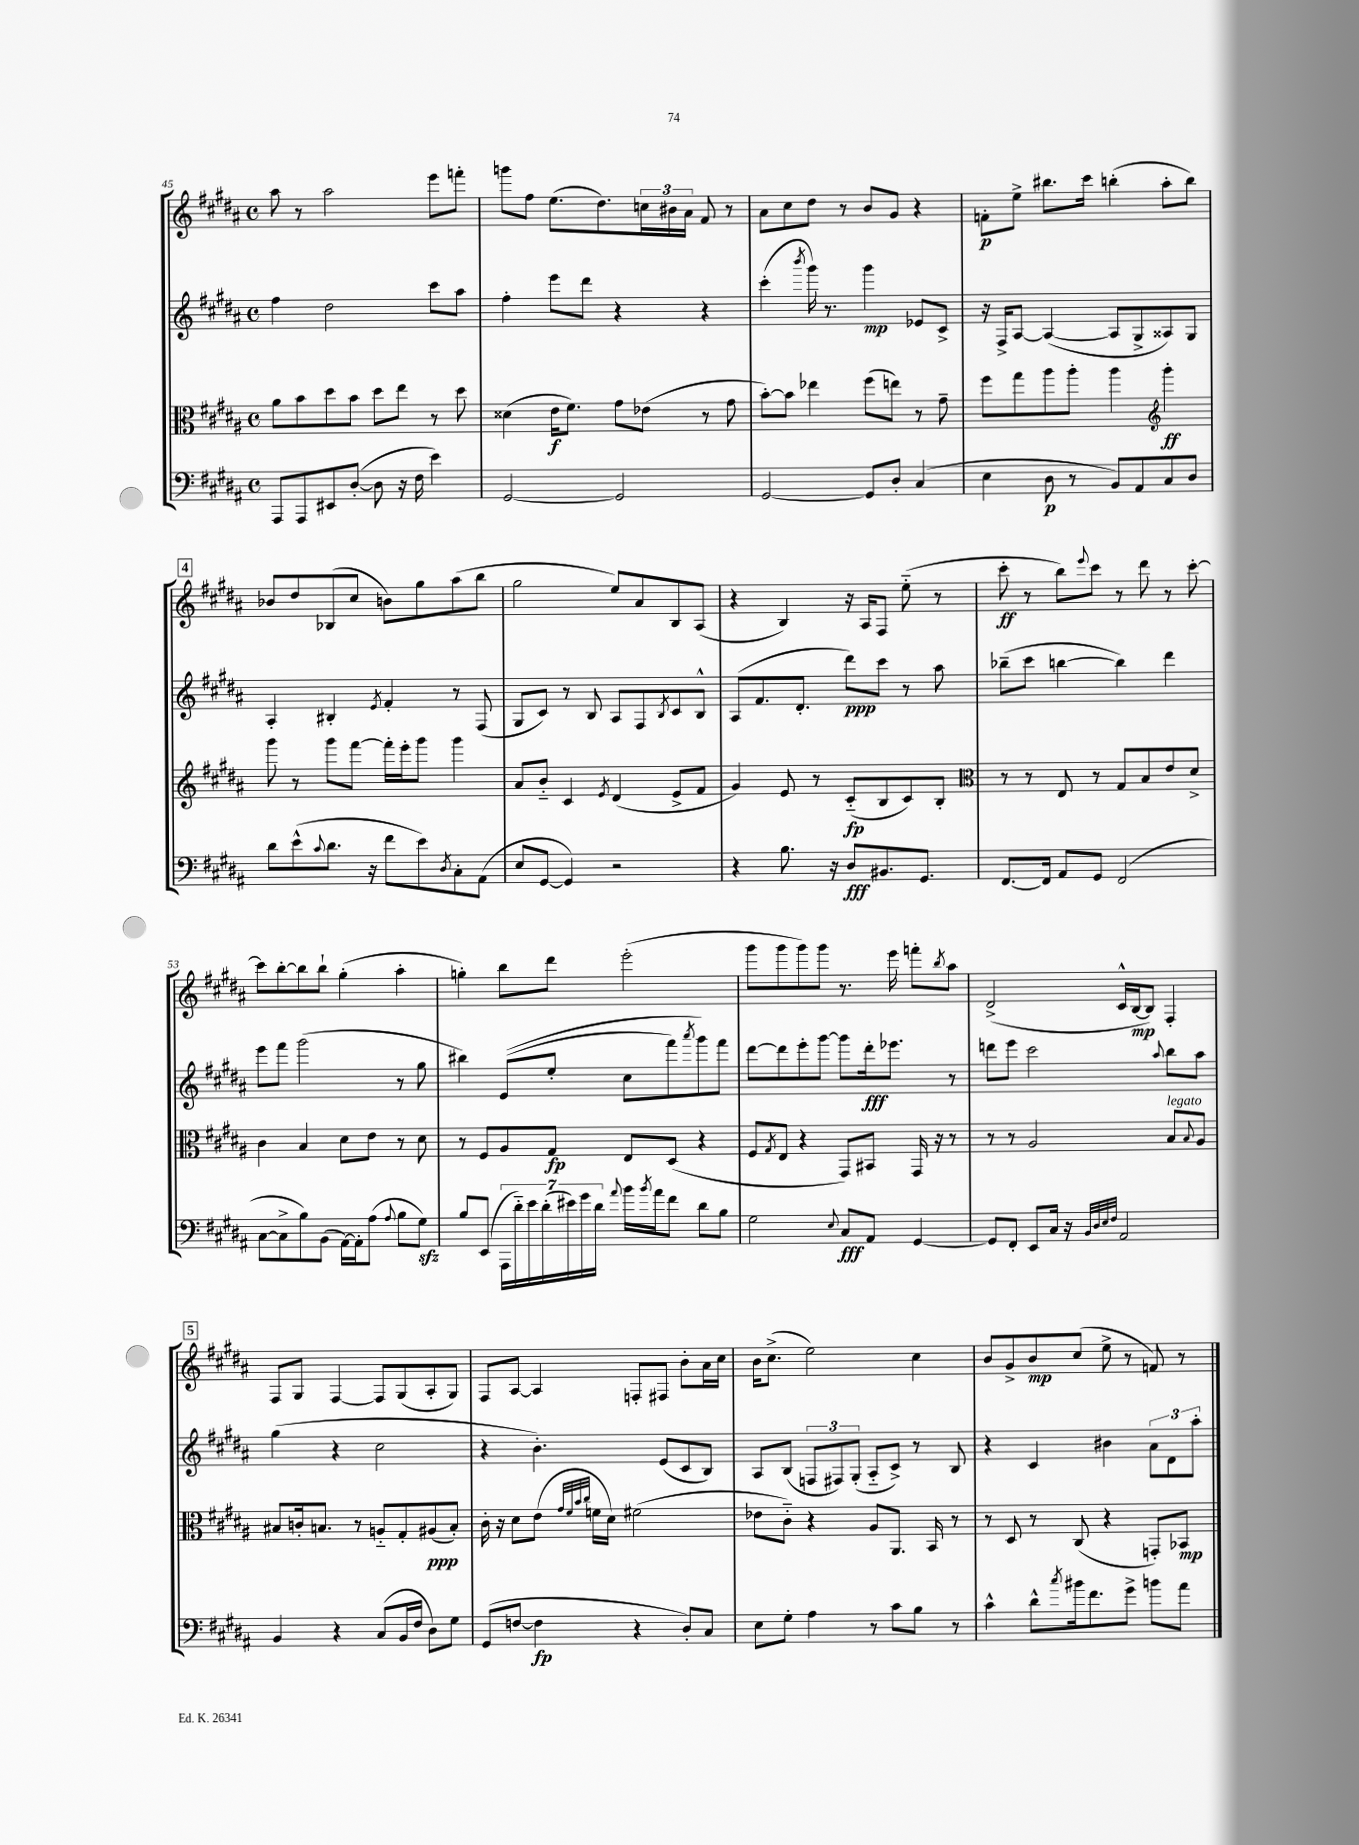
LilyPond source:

<<
\new StaffGroup <<
\new Staff = "s0" {
    \clef treble \key b \major \defaultTimeSignature \time 4/4
    ais''8 r8 ais''2 e'''8 f'''8-. |
    g'''8 fis''8 e''8.( dis''8.) \tuplet 3/2 { c''16 bis'16 ais'16 } fis'8 r8 |
    ais'8 cis''8 dis''8 r8 b'8 gis'8 r4 |
    f'8-.\p e''8-> bis''8. cis'''16 b''4-.( ais''8-. b''8) |
    \mark \markup { \box "4" } bes'8 dis''8 bes8( cis''8 b'8) gis''8 ais''8( b''8 |
    gis''2 e''8) ais'8 b8 ais8( |
    r4 b4) r16 ais16 fis8 e''8-_( r8 |
    cis'''8-.\ff r8 b''8) \appoggiatura { e'''8 } cis'''8 r8 dis'''8 r8 cis'''8~-. |
    cis'''8 b''8~-. b''8 b''8-! gis''4-.( ais''4-. |
    g''4-.) b''8 dis'''8 e'''2-.( |
    gis'''8 gis'''8 gis'''8) gis'''8 r8. e'''16 f'''8-. \acciaccatura { b''8 } ais''8 |
    dis'2->( cis'16-^ b16~\mp b8) fis4-. |
    \mark \markup { \box "5" } fis8 gis8 fis4~ fis8 gis8( ais8-. gis8) |
    fis8 ais8~ ais4 f8-. fis8 b'8-. ais'16 cis''16 |
    b'16 cis''8.->( e''2) cis''4 |
    b'8 gis'8-> b'8\mp cis''8( e''8-> r8 f'8) r8 \bar "|." |
}
\new Staff = "s1" {
    \clef treble \key b \major \defaultTimeSignature \time 4/4
    fis''4 dis''2 cis'''8 ais''8 |
    fis''4-. e'''8 dis'''8 r4 r4 |
    cis'''4-.( \acciaccatura { b'''8 } gis'''16) r8. gis'''4\mp ees'8 cis'8-> |
    r16 fis16-> ais8~ ais4~( ais8 gis8-> aisis8) gis8 |
    \mark \markup { \box "4" } ais4-. bis4-. \acciaccatura { e'8 } fis'4-. r8 fis8( |
    gis8 cis'8) r8 b8 ais8 fis8 \acciaccatura { b8 } cis'8 b8-^ |
    ais8( fis'8. dis'8.-. dis'''8\ppp) cis'''8 r8 ais''8 |
    bes''8--( cis'''8 b''4~ b''4) dis'''4 |
    e'''8 fis'''8 gis'''2( r8 gis''8 |
    bis''4) e'8(\( e''8-. cis''8 fis'''8) \acciaccatura { ais'''8 } gis'''8\) fis'''8 |
    dis'''8~ dis'''8 e'''8-. gis'''8~ gis'''8 dis'''16-.\fff ees'''8. r8 |
    d'''8 e'''8 cis'''2 \appoggiatura { ais''8 } b''8 ais''8 |
    \mark \markup { \box "5" } gis''4( r4 cis''2 |
    r4 b'4.-.) e'8( cis'8 b8) |
    ais8 b8( \tuplet 3/2 { f8 fis8) gis8-.( } ais8-_ cis'8->) r8 b8 |
    r4 cis'4 bis'4 \tuplet 3/2 { ais'8 dis'8 ais''8-. } \bar "|." |
}
\new Staff = "s2" {
    \clef alto \key b \major \defaultTimeSignature \time 4/4
    ais'8 b'8 dis''8 b'8 dis''8 e''8 r8 dis''8 |
    disis'4( e'16\f fis'8.) gis'8 ees'8( r8 gis'8 |
    b'8~-.) b'8 ees''4 fis''8( e''8) r8 gis'8-- |
    fis''8 gis''8 ais''8 ais''8-. ais''4 \clef treble gis'''4-.\ff |
    \mark \markup { \box "4" } gis'''8 r8 gis'''8 fis'''8~ fis'''16-. e'''16-. gis'''8 gis'''4 |
    ais'8 b'8-_ cis'4 \acciaccatura { e'8 } dis'4( e'8-> fis'8 |
    gis'4) e'8 r8 cis'8-_\fp( b8 cis'8) b8-. |
    \clef alto r8 r8 e8 r8 gis8 b8 e'8 dis'8-> |
    cis'4 b4 dis'8 e'8 r8 dis'8 |
    r8 fis8 ais8 gis8\fp e8 dis8( r4 |
    fis8 \acciaccatura { gis8 } e8 r4 gis,8) bis,8 gis,16 r16 r8 |
    r8 r8 ais2 b8^\markup { \italic "legato" } \appoggiatura { b8 } ais8 |
    \mark \markup { \box "5" } bis8 c'16-. b8. r8 a8-_ gis8-. ais8\ppp( b8-.) |
    cis'16-. r16 dis'8 e'8( \grace { gis'32 fis'32 b'32 cis''32 } f'16 dis'16) fis'2( |
    ees'8 cis'8-_) r4 ais8 ais,8. b,16 r8 |
    r8 dis8 r8 cis8( r4 g,8-.) bes,8\mp \bar "|." |
}
\new Staff = "s3" {
    \clef bass \key b \major \defaultTimeSignature \time 4/4
    ais,,8 ais,,8 eis,8 dis8~-.( dis8 r16 fis16 e'4) |
    gis,2~ gis,2 |
    gis,2~ gis,8 dis8-. cis4( |
    e4 dis8\p r8 b,8) ais,8 cis8 dis8 |
    \mark \markup { \box "4" } dis'8 e'8-^( \appoggiatura { cis'8 } dis'8. r16 fis'8 e'8) \acciaccatura { dis8 } cis8-. ais,8( |
    e8 gis,8~ gis,4) r2 |
    r4 b8. r16 dis8\fff bis,8. gis,8. |
    fis,8.~ fis,16 ais,8 gis,8 fis,2( |
    cis8~ cis8-> b8) b,8( ais,16~) ais,16-. ais8( \appoggiatura { ais8 } b8 gis8\sfz) |
    b8 e,8( \tuplet 7/4 { ais,,16 dis'16-_) e'16 dis'16-.( eis'16) gis'16 dis'16 } \appoggiatura { ais'8 } b'16 \acciaccatura { b'8 } ais'16 fis'8 dis'8 b8 |
    gis2 \appoggiatura { e8 } cis8\fff ais,8 gis,4~ |
    gis,8 fis,8-. e,8 cis16 r16 \grace { b,32 dis32 e32 fis32 } ais,2 |
    \mark \markup { \box "5" } b,4 r4 cis8( b,16 fis16 dis8) gis8 |
    gis,8( f8~ f4\fp r4 dis8-.) cis8 |
    e8 gis8-. ais4 r8 cis'8 b8 r8 |
    cis'4-^ dis'8-^ \acciaccatura { cis''8 } bis'16 fis'8. gis'8-> b'8 ais'8 \bar "|." |
}
>>
>>
\layout { \context { \Score currentBarNumber = #45 } }
